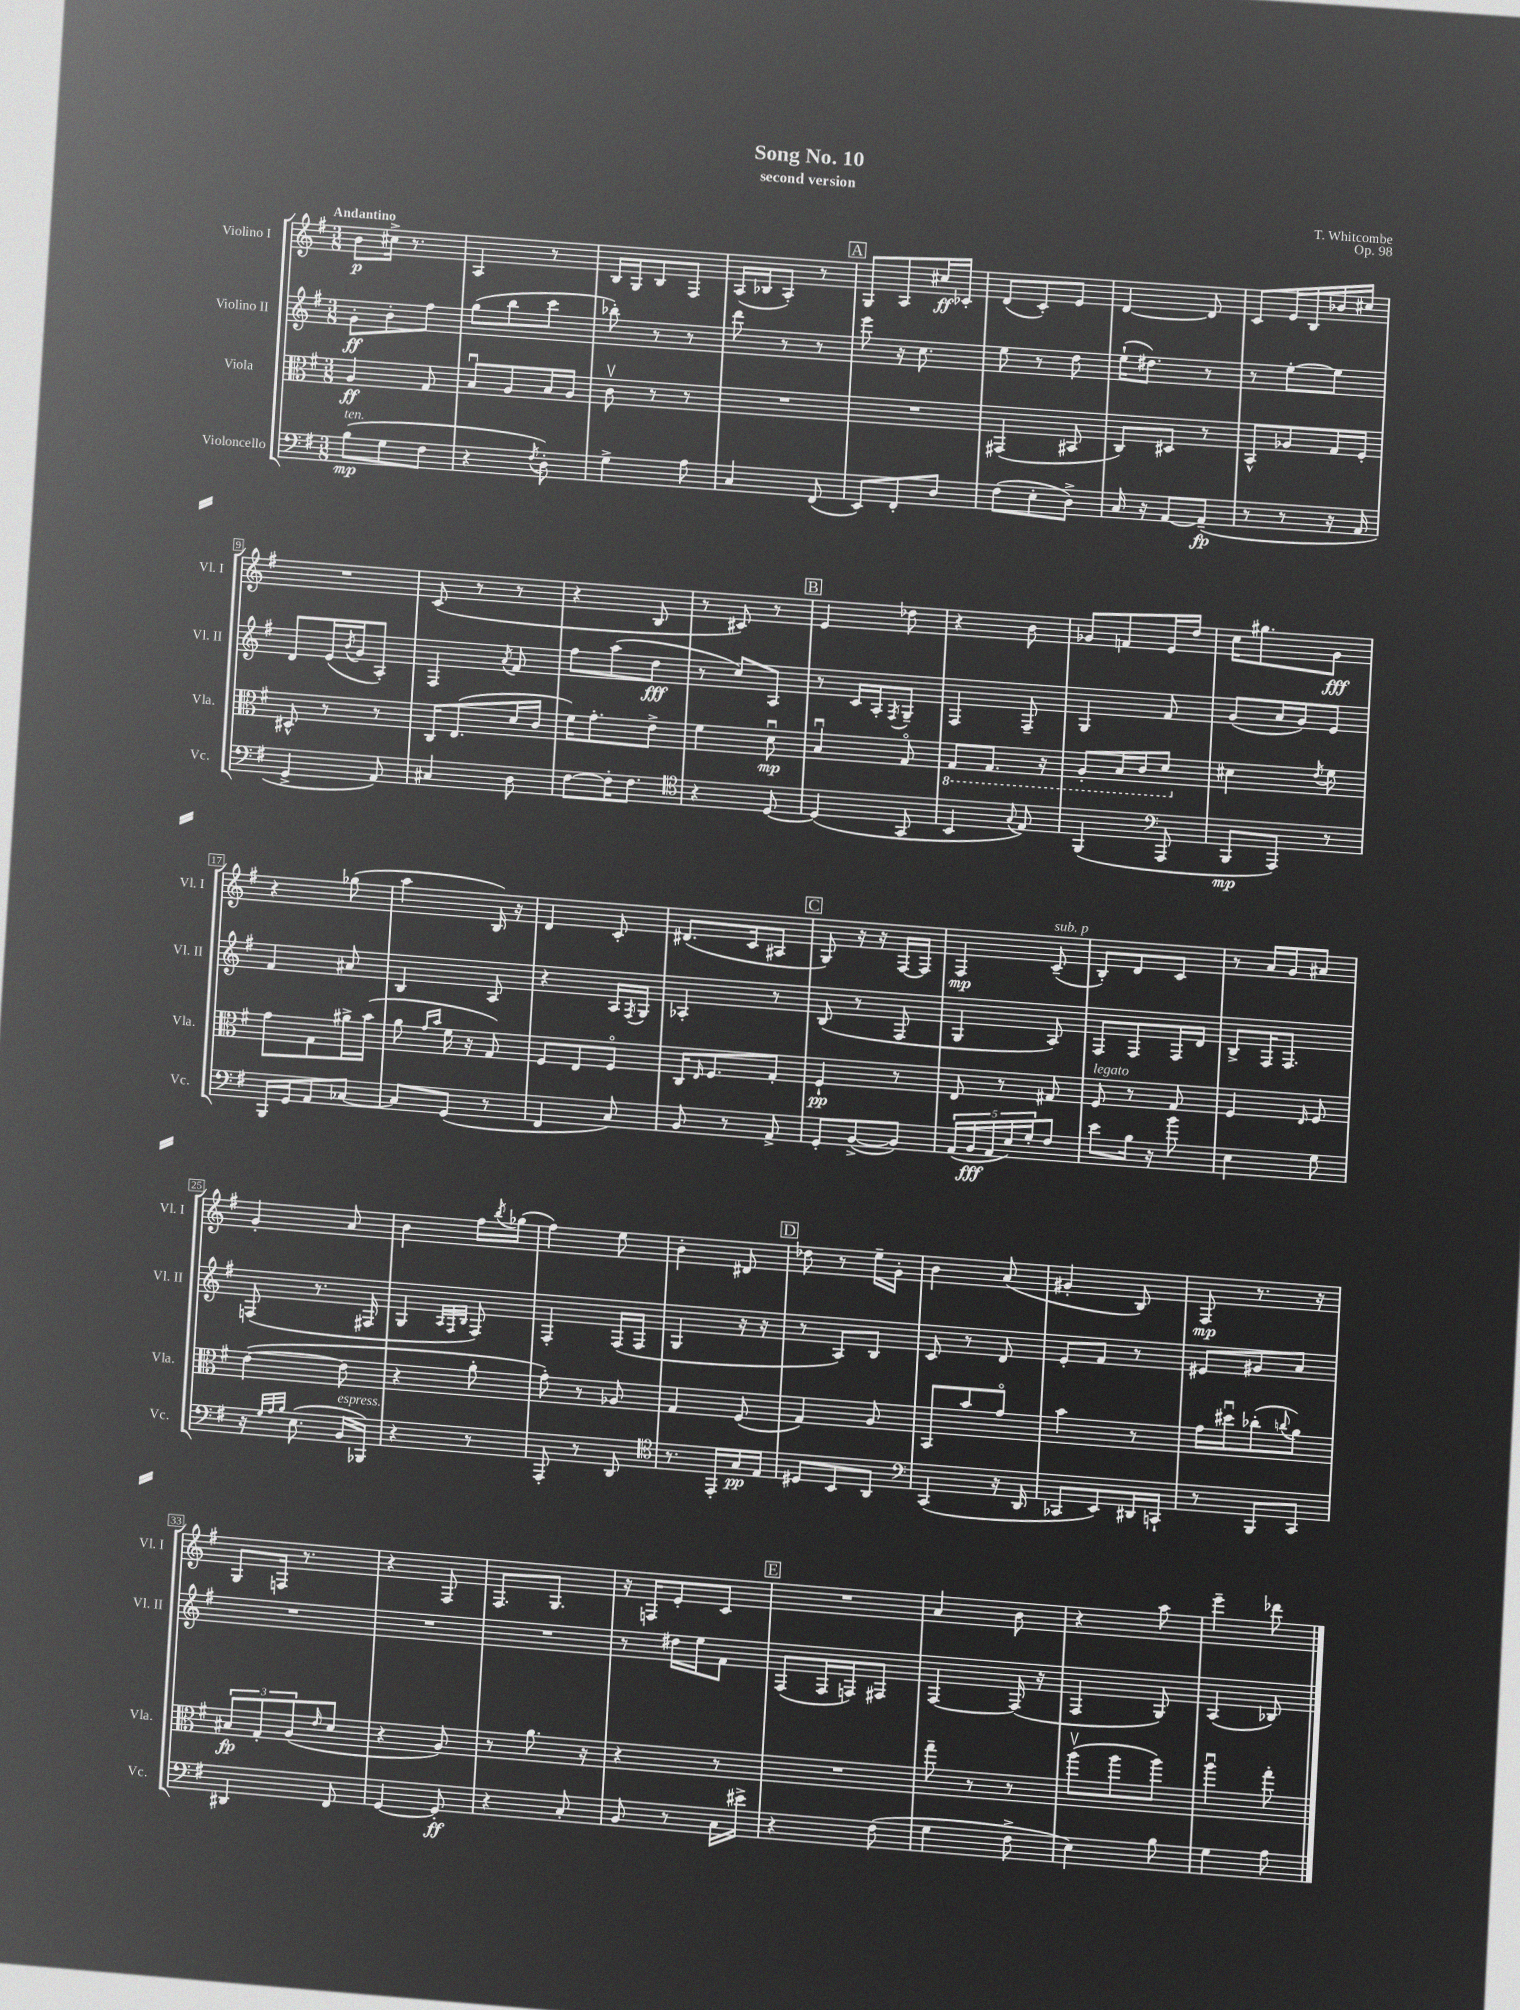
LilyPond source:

\header { title = "Song No. 10" composer = "T. Whitcombe" subtitle = "second version" opus = "Op. 98" }
<<
\new StaffGroup <<
\new Staff = "s0" \with { instrumentName = "Violino I" shortInstrumentName = "Vl. I" } {
    \clef treble \key g \major \numericTimeSignature \time 3/8 \tempo "Andantino"
    b'8\p cis''16-> r8. |
    a4 r8 |
    b16 g16 b8 fis8 |
    a16( bes16 a8-.) r8 |
    \mark \markup { \box "A" } g8 a8 cis''16\ff ces'16-. |
    d'8( c'8-.) e'8 |
    d'4~ d'8 |
    c'8 e'16 b16 bes'16 cis''16 |
    R4. |
    c'8( r8 r8 |
    r4 b8 |
    r8 cis'8) r8 |
    \mark \markup { \box "B" } e'4 des''8 |
    r4 b'8 |
    ges'8 f'8 e'16 d''16 |
    c''16 gis''8. g'8\fff |
    r4 ges''8( |
    a''4 b16) r16 |
    d'4 c'8-. |
    dis'8.( c'16 ais8 |
    \mark \markup { \box "C" } g8) r16 r16 fis16~ fis16 |
    fis4\mp c'8--^\markup { \italic "sub. p" }( |
    b8-.) d'8 c'8 |
    r8 a'16 g'16 ais'8 |
    g'4-. a'8 |
    b'4 fis''16 \acciaccatura { b''8 } ges''16( |
    fis''4) e''8 |
    b'4-. dis'8 |
    \mark \markup { \box "D" } des''8 r8 e''16-- g'16-. |
    b'4 a'8( |
    gis'4-. b8) |
    fis8\mp r8. r16 |
    g8 f16 r8. |
    r4 fis8 |
    fis8. g8. |
    r16 f16 e'8-. c'8 |
    \mark \markup { \box "E" } R4. |
    a'4 b'8 |
    r4 a''8 |
    e'''4-- des'''8 \bar "|." |
}
\new Staff = "s1" \with { instrumentName = "Violino II" shortInstrumentName = "Vl. II" } {
    \clef treble \key g \major \numericTimeSignature \time 3/8
    g'8-.\ff b'8-. fis''8 |
    g''8( b''8 c'''8 |
    bes''8-.) r8 r8 |
    d'''8 r8 r8 |
    \mark \markup { \box "A" } e'''8 r16 c''8. |
    e''8 r8 d''8 |
    e''16-!( dis''8.) r8 |
    r8 e''8~-. e''8 |
    d'8 e'16( \acciaccatura { b'8 } g'16 a8-.) |
    fis4 \acciaccatura { a'8 } fis'8 |
    fis''8 a''8( d''8\fff |
    r8 c''8) a8 |
    \mark \markup { \box "B" } r8 c'16 a16-. \acciaccatura { fis8 } g8-- |
    fis4 fis8-- |
    g4 fis'8 |
    g'8( a'16 g'16) e'8 |
    fis'4 ais'8 |
    b4 a8 |
    r4 a16 \acciaccatura { fis8 } g16 |
    aes4-. r8 |
    \mark \markup { \box "C" } b8( r8 fis8 |
    g4 a8) |
    fis8 fis8 fis16 d'16 |
    b8-> fis16 fis8. |
    f8( r8. fis16 |
    g4 \grace { a32 fis32 b32 } fis8) |
    fis4-. fis16( fis16 |
    g4 r16 r16 |
    \mark \markup { \box "D" } r8 a8) b8 |
    c'8 r8 d'8 |
    e'8-. fis'8 r8 |
    eis'8 gis'8 a'8 |
    R4. |
    R4. |
    R4. |
    r8 dis''16 e''16 fis'8 |
    \mark \markup { \box "E" } fis8( fis16 f16) fis8 |
    fis4~ fis16( r16 |
    fis4 g8) |
    a4( bes8) \bar "|." |
}
\new Staff = "s2" \with { instrumentName = "Viola" shortInstrumentName = "Vla." } {
    \clef alto \key g \major \numericTimeSignature \time 3/8
    a4\ff g8 |
    b8\downbow a8 b16 a16 |
    c'8\upbow r8 r8 |
    R4. |
    \mark \markup { \box "A" } R4. |
    gis,4( bis,8 |
    c8) dis8 r8 |
    b,8-^ aes8 g16 fis16-. |
    dis8-^ r8 r8 |
    c16 e8.( d'16 c'16 |
    fis'16) g'8.-. e'8-> |
    fis'4 d'8\downbow\mp |
    \mark \markup { \box "B" } b4\downbow g8\flageolet |
    \ottava #-1 g,8 g,8. r16 |
    a,8-. b,16 c16 d8 \ottava #0 |
    dis'4 \acciaccatura { e'8 } fis'8 |
    g'8 g8 ais'16-> b'16( |
    a'8 \grace { g'16 b'16 } fis'16 r16 g8) |
    fis8 e8 fis8\flageolet |
    c16 \grace { e16 } fis8. g8-. |
    \mark \markup { \box "C" } fis4-!\pp r8 |
    e8 r8 gis8 |
    fis8^\markup { \italic "legato" } r8 g8 |
    fis4 \grace { e16 } fis8 |
    e'4~( e'8 |
    r4 a'8-. |
    g'8-.) r8 aes8 |
    g4 fis8( |
    \mark \markup { \box "D" } g4) a8 |
    b,8 b'8 g'8\flageolet |
    b'4 r8 |
    g'16 dis''16\downbow ces''8-.( \appoggiatura { c''8 } a'8) |
    \tuplet 3/2 { bis8\fp g8-. a8( } \grace { e'16 } d'8 |
    r4 a8) |
    r8 a'8. r16 |
    r4 r8 |
    \mark \markup { \box "E" } R4. |
    g''8-- r8 r8 |
    a''8\upbow( a''8 a''8) |
    a''4\downbow g''8-. \bar "|." |
}
\new Staff = "s3" \with { instrumentName = "Violoncello" shortInstrumentName = "Vc." } {
    \clef bass \key g \major \numericTimeSignature \time 3/8
    b8\mp^\markup { \italic "ten." }( g8 fis8 |
    r4 \acciaccatura { fis8 } d8-.) |
    g4-> a8 |
    c4 fis,8( |
    \mark \markup { \box "A" } e,8) fis,8-. d8 |
    fis8( e8-. d8->) |
    c16 r16 a,8~ a,8--\fp( |
    r8 r8 r16 a,16 |
    g,4-> a,8) |
    cis4 d8 |
    fis8~ fis16-. fis8. |
    \clef tenor r4 d8~ |
    \mark \markup { \box "B" } d4( g,8 |
    b,4 \appoggiatura { g8 } e8) |
    fis,4( \clef bass a,,8 |
    b,,8\mp a,,8) r8 |
    b,,16 g,16 a,8 ces8~ |
    ces8 g,8( r8 |
    fis,4 c8) |
    b,8 r8 a,8-> |
    \mark \markup { \box "C" } g,8-. b,8~->( b,8) |
    \tuplet 5/4 { a,16( b,16\fff a,16 e16) g16-. } fis8 |
    e'8 b16 r16 b'8 |
    e4 g8 |
    r16 \grace { g32 a32 b32 } e8.( b,16^\markup { \italic "espress." } bes,,16) |
    r4 r8 |
    a,,8-. r8 d,8 |
    \clef tenor r8. e,16-. g16\pp e16 |
    \mark \markup { \box "D" } dis8 b,8 a,8 |
    \clef bass c,4( r16 d,16 |
    ces,8 e,8) dis,16 c,16-! |
    r8 b,,8 c,8 |
    dis,4 fis,8 |
    g,4~ g,8-.\ff |
    r4 c8-. |
    b,8 r8 c16 eis'16-> |
    \mark \markup { \box "E" } r4 fis8( |
    g4 fis8-> |
    e4) b8 |
    g4 a8 \bar "|." |
}
>>
>>
\layout { \context { \Score \override BarNumber.stencil = #(make-stencil-boxer 0.1 0.3 ly:text-interface::print) } }
